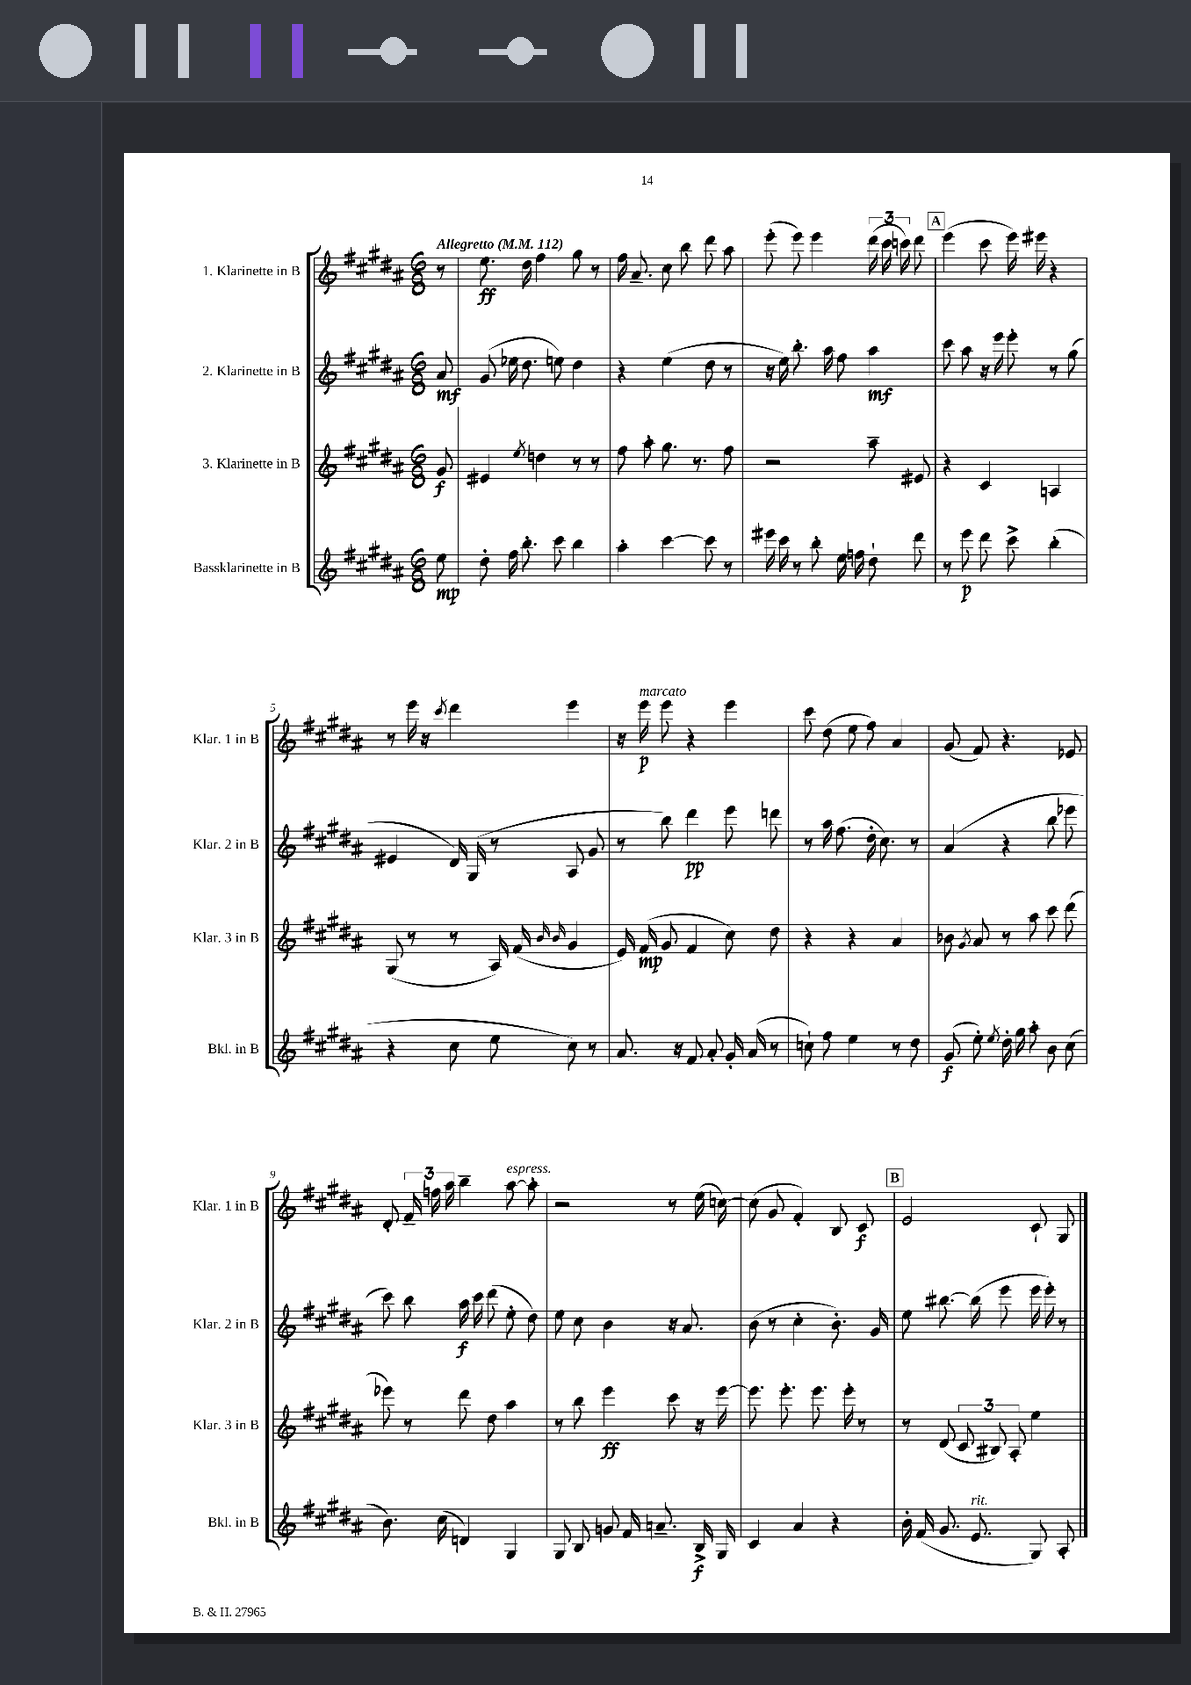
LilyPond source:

<<
\new StaffGroup <<
\new Staff = "s0" \with { instrumentName = "1. Klarinette in B" shortInstrumentName = "Klar. 1 in B" } {
    \clef treble \key b \major \numericTimeSignature \time 6/8 \partial 8 \tempo "Allegretto" 4 = 112
    \autoBeamOff r8 |
    e''8.\ff dis''16 fis''4 gis''8 r8 |
    fis''16 ais'8.-- cis''8 b''8 dis'''8 ais''8 |
    e'''8-.( e'''8) e'''4 \tuplet 3/2 { dis'''16( cis'''16 c'''16) } dis'''8 |
    \mark \markup { \box "A" } e'''4( cis'''8 e'''16) eis'''16 r4 |
    r8 e'''16 r16 \acciaccatura { cis'''8 } dis'''4 e'''4 |
    r16 e'''16\p^\markup { \italic "marcato" } e'''8 r4 e'''4 |
    cis'''8 dis''8( e''8 fis''8) ais'4 |
    gis'8( fis'8) r4. ees'8 |
    dis'8-. \tuplet 3/2 { fis'16-- f''16 ais''16 } b''4-- ais''8~^\markup { \italic "espress." } ais''8-. |
    r2 r8 e''16( c''16~) |
    c''8( gis'8 fis'4-.) b8 cis'8\f |
    \mark \markup { \box "B" } e'2 cis'8-! gis8 \bar "|." |
}
\new Staff = "s1" \with { instrumentName = "2. Klarinette in B" shortInstrumentName = "Klar. 2 in B" } {
    \clef treble \key b \major \numericTimeSignature \time 6/8 \partial 8
    \autoBeamOff ais'8\mf |
    gis'8( ees''16 dis''8. e''8) dis''4 |
    r4 e''4( dis''8 r8 |
    r16 e''16) b''8.-. ais''16 fis''8 ais''4\mf |
    \mark \markup { \box "A" } cis'''8 ais''8 r16 e'''16 e'''8-. r8 gis''8( |
    eis'4 dis'16) gis16( r8 ais8 gis'8 |
    r8 b''8) dis'''4\pp e'''8 d'''8 |
    r8 ais''16 fis''8.( dis''16-. cis''8.) r8 |
    ais'4( r4 b''8 ees'''8 |
    cis'''8) b''8 ais''16\f cis'''16 dis'''8( e''8-. dis''8) |
    e''8 cis''8 b'4 r16 ais'8. |
    b'8( r8 cis''4-. b'8.-.) gis'16 |
    \mark \markup { \box "B" } e''8 bis''8.~ bis''16( e'''8 e'''16 e'''16-.) r8 \bar "|." |
}
\new Staff = "s2" \with { instrumentName = "3. Klarinette in B" shortInstrumentName = "Klar. 3 in B" } {
    \clef treble \key b \major \numericTimeSignature \time 6/8 \partial 8
    \autoBeamOff gis'8\f |
    eis'4 \acciaccatura { e''8 } d''4 r8 r8 |
    fis''8 ais''8-. gis''8. r8. fis''8 |
    r2 ais''8-- eis'8 |
    \mark \markup { \box "A" } r4 cis'4 a4 |
    gis8( r8 r8 ais16) fis'16( \grace { b'16 b'16 } gis'4 |
    e'16) fis'16\mp( gis'8 fis'4 cis''8) dis''8 |
    r4 r4 ais'4 |
    bes'8 \acciaccatura { gis'8 } ais'8 r8 ais''8 cis'''8 dis'''8( |
    ees'''8) r8 dis'''8 dis''8 ais''4 |
    r8 b''8 e'''4\ff cis'''8 r16 e'''16~ |
    e'''8. e'''8.-. e'''8. e'''16-. r8 |
    \mark \markup { \box "B" } r8 dis'8( \tuplet 3/2 { cis'8 bis8) ais8-. } e''4 \bar "|." |
}
\new Staff = "s3" \with { instrumentName = "Bassklarinette in B" shortInstrumentName = "Bkl. in B" } {
    \clef treble \key b \major \numericTimeSignature \time 6/8 \partial 8
    \autoBeamOff e''8\mp |
    dis''8-. fis''16 b''8.-. cis'''8 b''4 |
    ais''4-. cis'''4~ cis'''8 r8 |
    eis'''16 cis'''16 r8 b''8-. e''16 f''16 dis''8-! dis'''8 |
    \mark \markup { \box "A" } r8 e'''8\p dis'''8 cis'''8-> b''4-.( |
    r4 cis''8 e''8 cis''8) r8 |
    ais'8. r16 fis'8 ais'8-. gis'16-. ais'16( r8 |
    c''8-!) fis''8 e''4 r8 dis''8 |
    gis'8\f( e''8-.) \acciaccatura { e''8 } dis''16-. gis''16 ais''8-. b'8 cis''8( |
    b'8.) cis''16( d'4) gis4 |
    gis8 b8 g'8 fis'16 a'8.-- b16->\f gis16 |
    cis'4 ais'4 r4 |
    \mark \markup { \box "B" } b'16-. fis'16( gis'8. e'8.^\markup { \italic "rit." } gis8) ais8-. \bar "|." |
}
>>
>>
